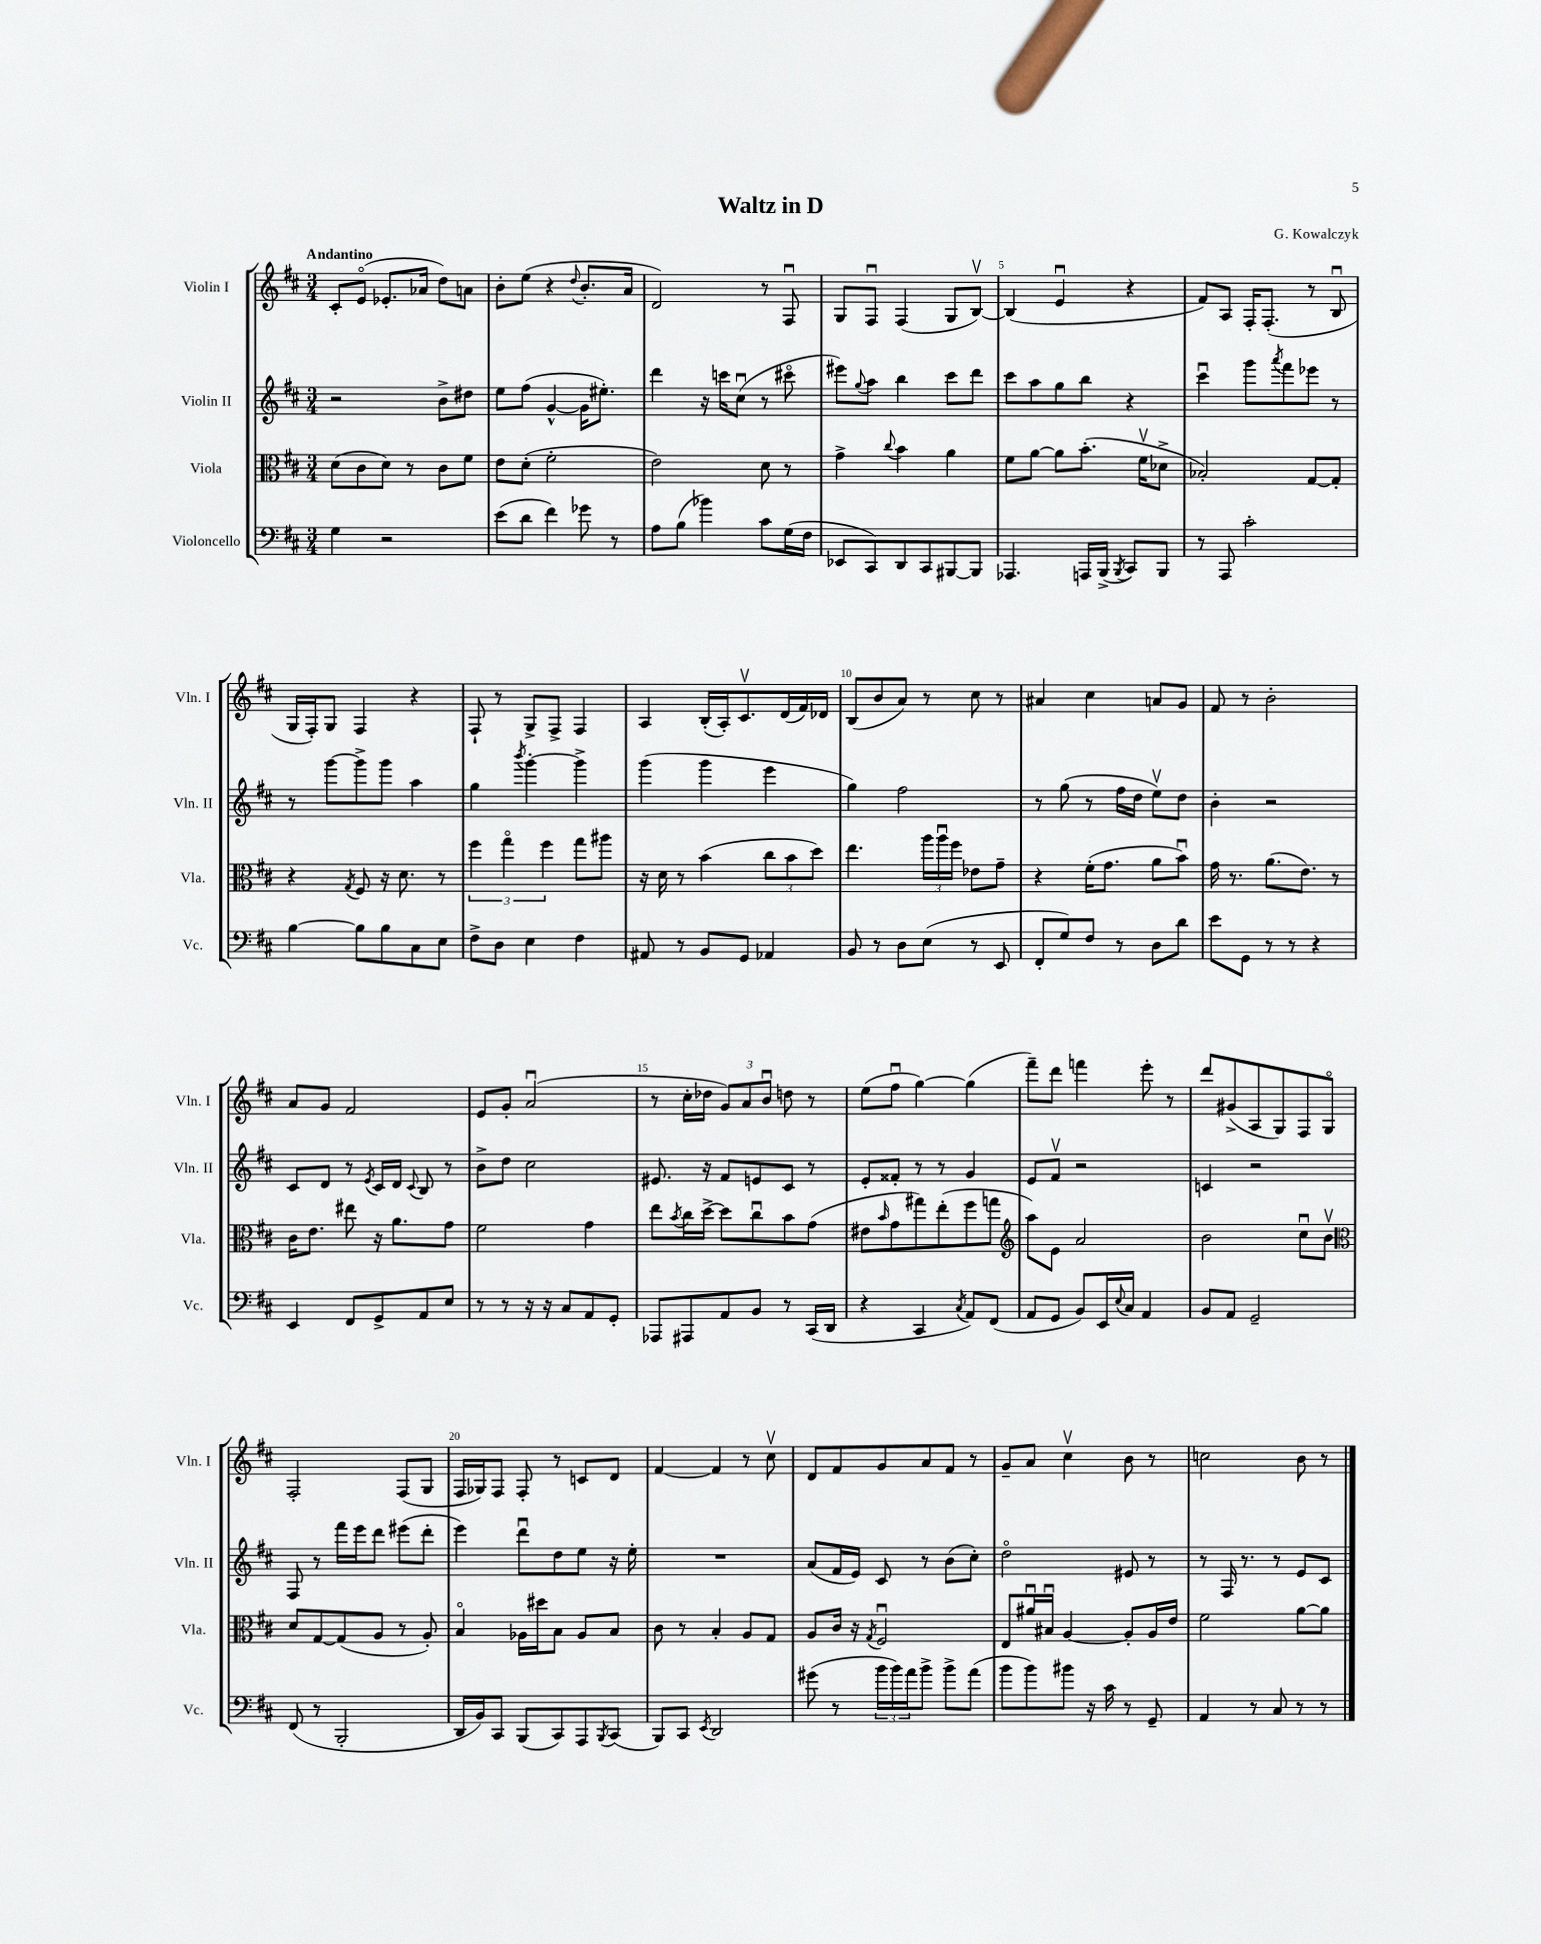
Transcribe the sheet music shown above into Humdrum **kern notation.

**kern	**kern	**kern	**kern
*part4	*part3	*part2	*part1
*staff4	*staff3	*staff2	*staff1
*I"Violoncello	*I"Viola	*I"Violin II	*I"Violin I
*I'Vc.	*I'Vla.	*I'Vln. II	*I'Vln. I
*clefF4	*clefC3	*clefG2	*clefG2
*k[f#c#]	*k[f#c#]	*k[f#c#]	*k[f#c#]
*M3/4	*M3/4	*M3/4	*M3/4
=1	=1	=1	=1
!	!	!	!LO:TX:a:B:t=Andantino
4G\	(8d\L	2r	8c#'/L
.	8c#\	.	(8e/J
2r	8d\J)	.	8.e-X'/L
.	8r	.	.
.	.	.	16a-X/Jk
.	8c#\L	8b^\L	8dd\L)
.	8f#\J	8dd#X\J	8an\J
=2	=2	=2	=2
(8e\L	8e\L	8ee\L	8b'\L
8d\J	(8d'\J	(8ff#\J	(8ee\J
4f#\)	2f#'\	[4g^^/	4r
.	.	.	8qqdd/
8g-X\	.	16g\KL]	8.b'/L
.	.	8.ee#X'\J)	.
8r	.	.	.
.	.	.	16a/Jk
=3	=3	=3	=3
8A\L	2e\)	4ddd\	2d/)
(8B\J	.	.	.
4b-X\)	.	16r	.
.	.	16cccn\KL	.
.	.	(8cc#u\J	.
8c#\L	8d\	8r	8r
(16G\L	8r	8ccc#X\	8F#u/
16F#\JJ	.	.	.
=4	=4	=4	=4
8EE-X/L	4g^\	8eee#X\L)	8G/L
.	.	8qqgg/	.
8CC#/)	.	8aa\J	8F#u/J
.	8qqcc#/	.	.
8DD/	4b\	4bb\	(4F#/
8CC#/	.	.	.
[8BBB#X/	4a\	8ccc#\L	8G/L
8BBB#/J]	.	8ddd\J	[8Bv/J)
=5	=5	=5	=5
4.AAA-X/	8f#\L	8ccc#\L	(4B/]
.	[8a\J	8aa\	.
.	8a\L]	8gg\	4eu/
16AAAn/LL	(8.b'\J	8bb\J	.
(16BBB^/JJ	.	.	.
8qBBB/	.	.	.
8CC#/L)	.	4r	4r
.	16f#v\KL	.	.
8BBB/J	8d-X^\J	.	.
=6	=6	=6	=6
8r	2B-X'/)	4ccc#u\	8f#/L)
8AAA/	.	.	8A/J
2c#'\	.	8ggg\L	16F#'/KL
.	.	.	(8.F#'/J
.	.	8qaaa/	.
.	.	8fff#\	.
.	[8G/L	8eee-X\J	8r
.	8G'/J]	8r	8Bu/
!!LO:LB:g=z
=7	=7	=7	=7
[4B\	4r	8r	16G/LL
.	.	.	16F#'/J)
.	.	[8ggg\L	8G/J
.	8qG/	.	.
8B\L]	8F#/	8ggg^\]	4F#/
8B\	16r	8ggg\J	.
.	8.d\	.	.
8C#\	.	4aa\	4r
8E\J	8r	.	.
=8	=8	=8	=8
8F#^\L	6ff#\	4gg\	8F#`/
8D\J	.	.	8r
.	6gg\	.	.
.	.	8qbbb/	.
4E\	.	[4ggg'\	8G^/L
.	6ff#\	.	.
.	.	.	8F#^/J
4F#\	8gg\L	4ggg^\]	4F#/
.	8aa#X\J	.	.
=9	=9	=9	=9
8AA#X/	16r	(4ggg\	4A/
.	16d\	.	.
8r	8r	.	.
8BB/L	(4b\	4ggg\	(16B'/LL
.	.	.	16A'/J)
8GG/J	.	.	8.c#v/
4AA-X/	12cc#\L	4eee\	.
.	.	.	(16d/L
.	12b\	.	.
.	.	.	16f#/)
.	12dd\J)	.	.
.	.	.	16d-X/JJ
=10	=10	=10	=10
8BB/	4.ee\	4gg\)	(8B/L
8r	.	.	8b/
8D\L	.	2ff#\	8a/J)
(8E\J	24aa\LL	.	8r
.	24aau\	.	.
.	24ff#\JJ	.	.
8r	8e-X\L	.	8cc#\
8EE/	8g~\J	.	8r
=11	=11	=11	=11
8FF#'/L	4r	8r	4a#X/
8G/)	.	(8gg\	.
8F#/J	(16f#'\KL	8r	4cc#\
.	8.g\J	.	.
8r	.	16ff#\LL	.
.	.	16dd\JJ	.
8D\L	8a\L	8eev\L)	8an/L
8d\J	8bu\J)	8dd\J	8g/J
=12	=12	=12	=12
8e\L	16g\	4b'\	8f#/
.	8.r	.	.
8GG\J	.	.	8r
8r	(8.a\L	2r	2b'\
8r	.	.	.
.	8.e\J)	.	.
4r	.	.	.
.	8r	.	.
!!LO:LB:g=z
=13	=13	=13	=13
4EE/	16c#\KL	8c#/L	8a/L
.	8.e\J	.	.
.	.	8d/J	8g/J
8FF#/L	8ee#X\	8r	2f#/
.	.	8qe/	.
8GG^/	16r	16c#/LL	.
.	8.a\L	16d/JJ	.
.	.	8qqc#/	.
8AA/	.	8B/	.
8E/J	8g\J	8r	.
=14	=14	=14	=14
8r	2f#\	8b^\L	8e/L
8r	.	8dd\J	8g'/J
16r	.	2cc#\	(2au/
16r	.	.	.
8C#/L	.	.	.
8AA/	4g\	.	.
8GG'/J	.	.	.
=15	=15	=15	=15
8AAA-X/L	8ee\L	8.e#X/	8r
.	8qb/	.	.
8AAA#X/	16cc#\L	.	16cc#'\LL
.	[16dd^\JJ	16r	16dd-X\JJ
8AA/	8dd\L]	8f#/L	12g/L)
.	.	.	12a/
8BB/J	8cc#u\	8en/	.
.	.	.	12bu/J
8r	8b\	8c#/J	8ddn\
(16CC#/LL	(8g\J	8r	8r
16DD/JJ	.	.	.
=16	=16	=16	=16
4r	8e#X\L	8e'/L	(8ee\L
.	16qqb/	.	.
.	8g\	8f##X'/J	8ff#u\J
4CC#/	8gg#X\)	8r	[4gg\)
.	(8ee'\	8r	.
8qC#/	.	.	.
8AA/L)	8ff#\	4g/	(4gg\]
(8FF#/J	8ggn\J	.	.
=17	=17	=17	=17
*	*clefG2	*	*
8AA/L	8aa\L)	8e/L	8fff#~\L)
8GG/J	8e\J	8f#v/J	8ddd\J
8BB/L)	2a/	2r	4fffn\
16EE/L	.	.	.
8qqE/	.	.	.
16C#/JJ	.	.	.
4AA/	.	.	8eee'\
.	.	.	8r
=18	=18	=18	=18
8BB/L	2b\	4cn/	8ddd/L
8AA/J	.	.	(8g#X^/
2GG~/	.	2r	8A/
.	.	.	8G/)
.	8cc#u\L	.	8F#/
.	8bv\J	.	8G/J
!!LO:LB:g=z
=19	=19	=19	=19
*	*clefC3	*	*
(8FF#/	8d/L	8F#/	2F#'/
8r	[8G/	8r	.
2BBB'/	(8G/]	16fff#\LL	.
.	.	16eee\J	.
.	8A/J	8ddd\J	.
.	8r	(8eee#X\L	(8F#/L
.	8A'/)	8ddd'\J	8G/J
=20	=20	=20	=20
16DD/LL	4B/	4eee\)	16F#/LL
16BB/J)	.	.	16G-X/J)
8CC#/J	.	.	8F#/J
(8BBB/L	16A-X\LL	8dddu\L	8F#'/
.	16dd#X\J	.	.
8CC#/)	8B\J	8dd\	8r
8AAA/	8A-/L	8ee\J	8cn/L
8qBBB/	.	.	.
(8CC#/J	8B/J	16r	8d/J
.	.	16ee'\	.
=21	=21	=21	=21
8BBB/L)	8c#\	2.r	[4f#/
8CC#/J	8r	.	.
8qEE/	.	.	.
2DD/	4B'/	.	4f#/]
.	8A/L	.	8r
.	8G/J	.	8cc#v\
=22	=22	=22	=22
(8g#X\	8A/L	(8a/L	8d/L
8r	16c#/Jk	16f#/L	8f#/
.	16r	16e/JJ)	.
.	8qG/	.	.
24b\LL	2F#u/	8c#/	8g/
24b\)	.	.	.
24a\J	.	.	.
8b^\J	.	8r	8a/
8b^\L	.	(8b\L	8f#/J
(8a\J	.	8cc#'\J)	8r
=23	=23	=23	=23
8b\L	8E/L	2dd\	8g~/L
8b\)	16a#Xu/L	.	8a/J
.	16B#Xu/JJ	.	.
8b#X\J	[4A/	.	4cc#v\
16r	.	.	.
16c#\	.	.	.
8r	8A'/L]	8e#X/	8b\
8GG~/	16A/L	8r	8r
.	16e/JJ	.	.
=24	=24	=24	=24
4AA/	2f#\	8r	2ccn\
.	.	16F#/	.
.	.	8.r	.
8r	.	.	.
8C#/	.	8r	.
8r	[8a\L	8e/L	8b\
8r	8a\J]	8c#/J	8r
==	==	==	==
*-	*-	*-	*-
